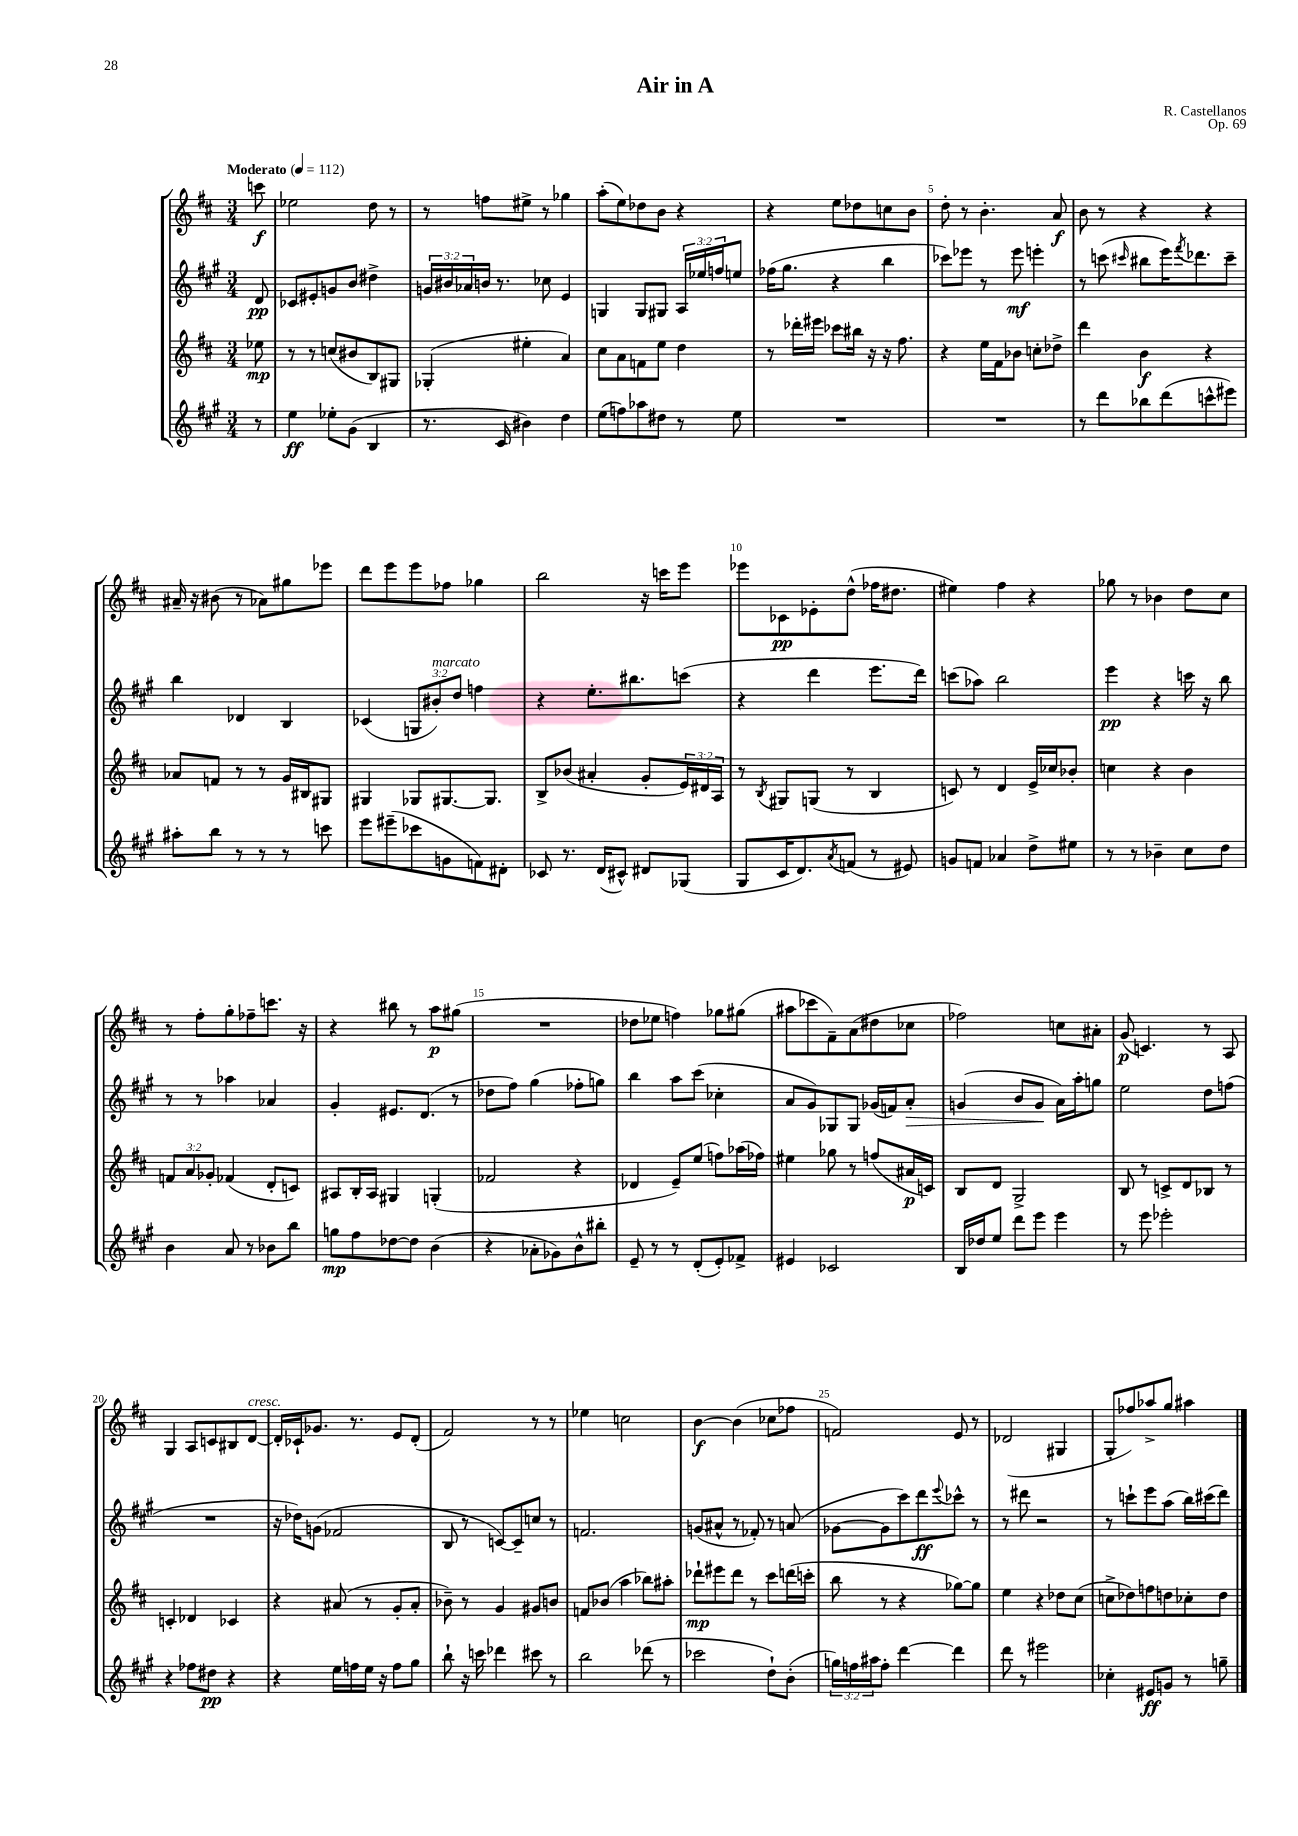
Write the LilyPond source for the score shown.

\header { title = "Air in A" composer = "R. Castellanos" opus = "Op. 69" }
<<
\new StaffGroup <<
\new Staff = "s0" {
    \clef treble \key d \major \numericTimeSignature \time 3/4 \partial 8 \tempo "Moderato" 4 = 112
    c'''8\f |
    ees''2 d''8 r8 |
    r8 f''8 eis''8-> r8 ges''4 |
    a''8-.( e''8) des''8 b'8 r4 |
    r4 e''8 des''8 c''8 b'8 |
    d''8-. r8 b'4.-. a'8\f |
    b'8 r8 r4 r4 |
    ais'16-- r16 bis'8( r8 aes'8) gis''8 ees'''8 |
    d'''8 e'''8 e'''8 fes''8 ges''4 |
    b''2 r16 c'''16 e'''8 |
    ees'''8 ces'8\pp ees'8-. d''8-^( fes''16 dis''8. |
    eis''4) fis''4 r4 |
    ges''8 r8 bes'4 d''8 cis''8 |
    r8 fis''8-. g''8-. fes''8-- c'''8. r16 |
    r4 bis''8 r8 a''8\p gis''8( |
    R2. |
    des''8 ees''8 f''4) ges''8 gis''8( |
    ais''8 ces'''8 fis'8--) a'8( dis''8 ces''8 |
    fes''2) c''8 ais'8-. |
    g'8\p( c'4.) r8 a8 |
    g4 a8 c'8 bis8 d'8~^\markup { \italic "cresc." } |
    d'16-. ces'16-! ges'8. r8. e'8 d'8-.( |
    fis'2) r8 r8 |
    ees''4 c''2 |
    b'4~\f b'4( ces''8 fes''8 |
    f'2) e'8 r8 |
    des'2( gis4 |
    g8-. fes''8) aes''8-> g''8 ais''4 \bar "|." |
}
\new Staff = "s1" {
    \clef treble \key a \major \numericTimeSignature \time 3/4 \override Staff.TupletNumber.text = #tuplet-number::calc-fraction-text \partial 8
    d'8\pp |
    ces'8 eis'8-. g'8 b'8 dis''4-> |
    \tuplet 3/2 { g'16 bis'16 aes'16 } b'16 r8. ces''8 e'4 |
    g4 g8 gis8 \tuplet 3/2 { a16 ees''16 f''16 } e''8 |
    fes''16( gis''8. r4 b''4 |
    ces'''8) ees'''8 r8 ees'''8\mf e'''4-. |
    r8 c'''8( \grace { cis'''16 } bis''8 e'''16) \acciaccatura { fis'''8 } des'''8. cis'''8-- |
    b''4 des'4 b4 |
    ces'4( \tuplet 3/2 { g8 bis'8-.^\markup { \italic "marcato" }) d''8 } f''4 |
    r4 e''8.-. bis''8. c'''8( |
    r4 d'''4 e'''8. d'''16) |
    c'''8( aes''8) b''2 |
    e'''4\pp r4 c'''16 r16 b''8 |
    r8 r8 aes''4 aes'4 |
    gis'4-. eis'8. d'8.( r8 |
    des''8 fis''8) gis''4( fes''8-. g''8) |
    b''4 a''8 cis'''8( ces''4-. |
    a'8 gis'8) ges8 ges8 ges'16( f'16) a'8-.\> |
    g'4( b'8 g'8\! a'16) a''16-. g''8 |
    e''2 d''8 f''8( |
    R2. |
    r16 des''16) g'8( fes'2 |
    b8 r8 c'8~) c'8-- c''8 r8 |
    f'2. |
    g'8( ais'8-^ r8 fes'8-.) r8 a'8( |
    ges'8~ ges'8 cis'''8) d'''8\ff \appoggiatura { e'''8 } ces'''8-^ r8 |
    r8 dis'''8 r2 |
    r8 c'''8-! e'''8 a''8( b''16) cis'''16( d'''8) \bar "|." |
}
\new Staff = "s2" {
    \clef treble \key d \major \numericTimeSignature \time 3/4 \override Staff.TupletNumber.text = #tuplet-number::calc-fraction-text \partial 8
    ees''8\mp |
    r8 r8 c''8( bis'8 b8) gis8 |
    ges4-.( eis''4-. a'4) |
    cis''8 a'8 f'8 e''8 d''4 |
    r8 des'''16-. eis'''16 ces'''8 bis''16 r16 r16 fis''8. |
    r4 e''16 fis'16 bes'8 c''8-. des''8-> |
    d'''4 b'4\f r4 |
    aes'8 f'8 r8 r8 g'16 bis16 gis8 |
    gis4 ges8 gis8.~ gis8. |
    b8-> bes'8( ais'4-. g'8-. \tuplet 3/2 { e'16) dis'16 a16 } |
    r8 \acciaccatura { b8 } gis8 g8( r8 b4 |
    c'8) r8 d'4 e'16-> ces''16 bes'8-. |
    c''4 r4 b'4 |
    \tuplet 3/2 { f'8 a'8 ges'8-. } fes'4( d'8-. c'8) |
    ais8 b16-. ais16 gis4 g4-.( |
    fes'2 r4 |
    des'4 e'8--) e''8( f''8) aes''16( fes''16) |
    eis''4 ges''8 r8 f''8( ais'16\p c'16) |
    b8 d'8 g2-> |
    b8 r8 c'8-> d'8 bes8 r8 |
    c'4-. des'4 ces'4 |
    r4 ais'8( r8 g'8-. ais'8-. |
    bes'8--) r8 g'4 gis'8 b'8 |
    f'8 bes'8( a''4 bes''8) ais''8-. |
    des'''8-!\mp eis'''8 des'''8 r8 cis'''8 d'''16( c'''16-. |
    b''8 r8 r4 ges''8~) ges''8 |
    e''4 r4 des''8 cis''8( |
    c''8-> des''8) f''8 d''8 ces''8-. d''8 \bar "|." |
}
\new Staff = "s3" {
    \clef treble \key a \major \numericTimeSignature \time 3/4 \override Staff.TupletNumber.text = #tuplet-number::calc-fraction-text \partial 8
    r8 |
    e''4\ff ees''8-. gis'8( b4 |
    r8. cis'16 bis'4) d''4 |
    e''8( f''8) aes''8 dis''8 r8 e''8 |
    R2. |
    R2. |
    r8 d'''8 bes''8 d'''8( c'''8-^ eis'''8) |
    ais''8-. b''8 r8 r8 r8 c'''8 |
    e'''8 eis'''8--( ces'''8 g'8 f'8) dis'8-. |
    ces'8 r8. d'16( cis'8-^) dis'8 ges8( |
    gis8 cis'16 d'8.) \acciaccatura { a'8 } f'8( r8 eis'8) |
    g'8 f'8 aes'4 d''8-> eis''8 |
    r8 r8 bes'4-- cis''8 d''8 |
    b'4 a'8 r8 bes'8 b''8 |
    g''8\mp fis''8 des''8~ des''8 b'4( |
    r4 aes'8-. ges'8) b'8-^ bis''8-. |
    e'8-- r8 r8 d'8-.( e'8-.) fes'8-> |
    eis'4 ces'2 |
    b16 des''16 e''8 d'''8 e'''8 e'''4 |
    r8 e'''8 ees'''2-. |
    r4 fes''8 dis''8\pp r4 |
    r4 e''16 f''16 e''16 r16 f''8 gis''8 |
    b''8-! r16 c'''16 des'''4 cis'''8 r8 |
    b''2 des'''8( r8 |
    ces'''2 d''8-!) b'8-.( |
    \tuplet 3/2 { g''16) f''16 ais''16 } f''8-. d'''4~ d'''4 |
    d'''8 r8 eis'''2 |
    ces''4-. eis'8\ff g'8 r8 g''8-- \bar "|." |
}
>>
>>
\layout { \context { \Score \override BarNumber.break-visibility = ##(#f #t #t) barNumberVisibility = #(every-nth-bar-number-visible 5) } }
